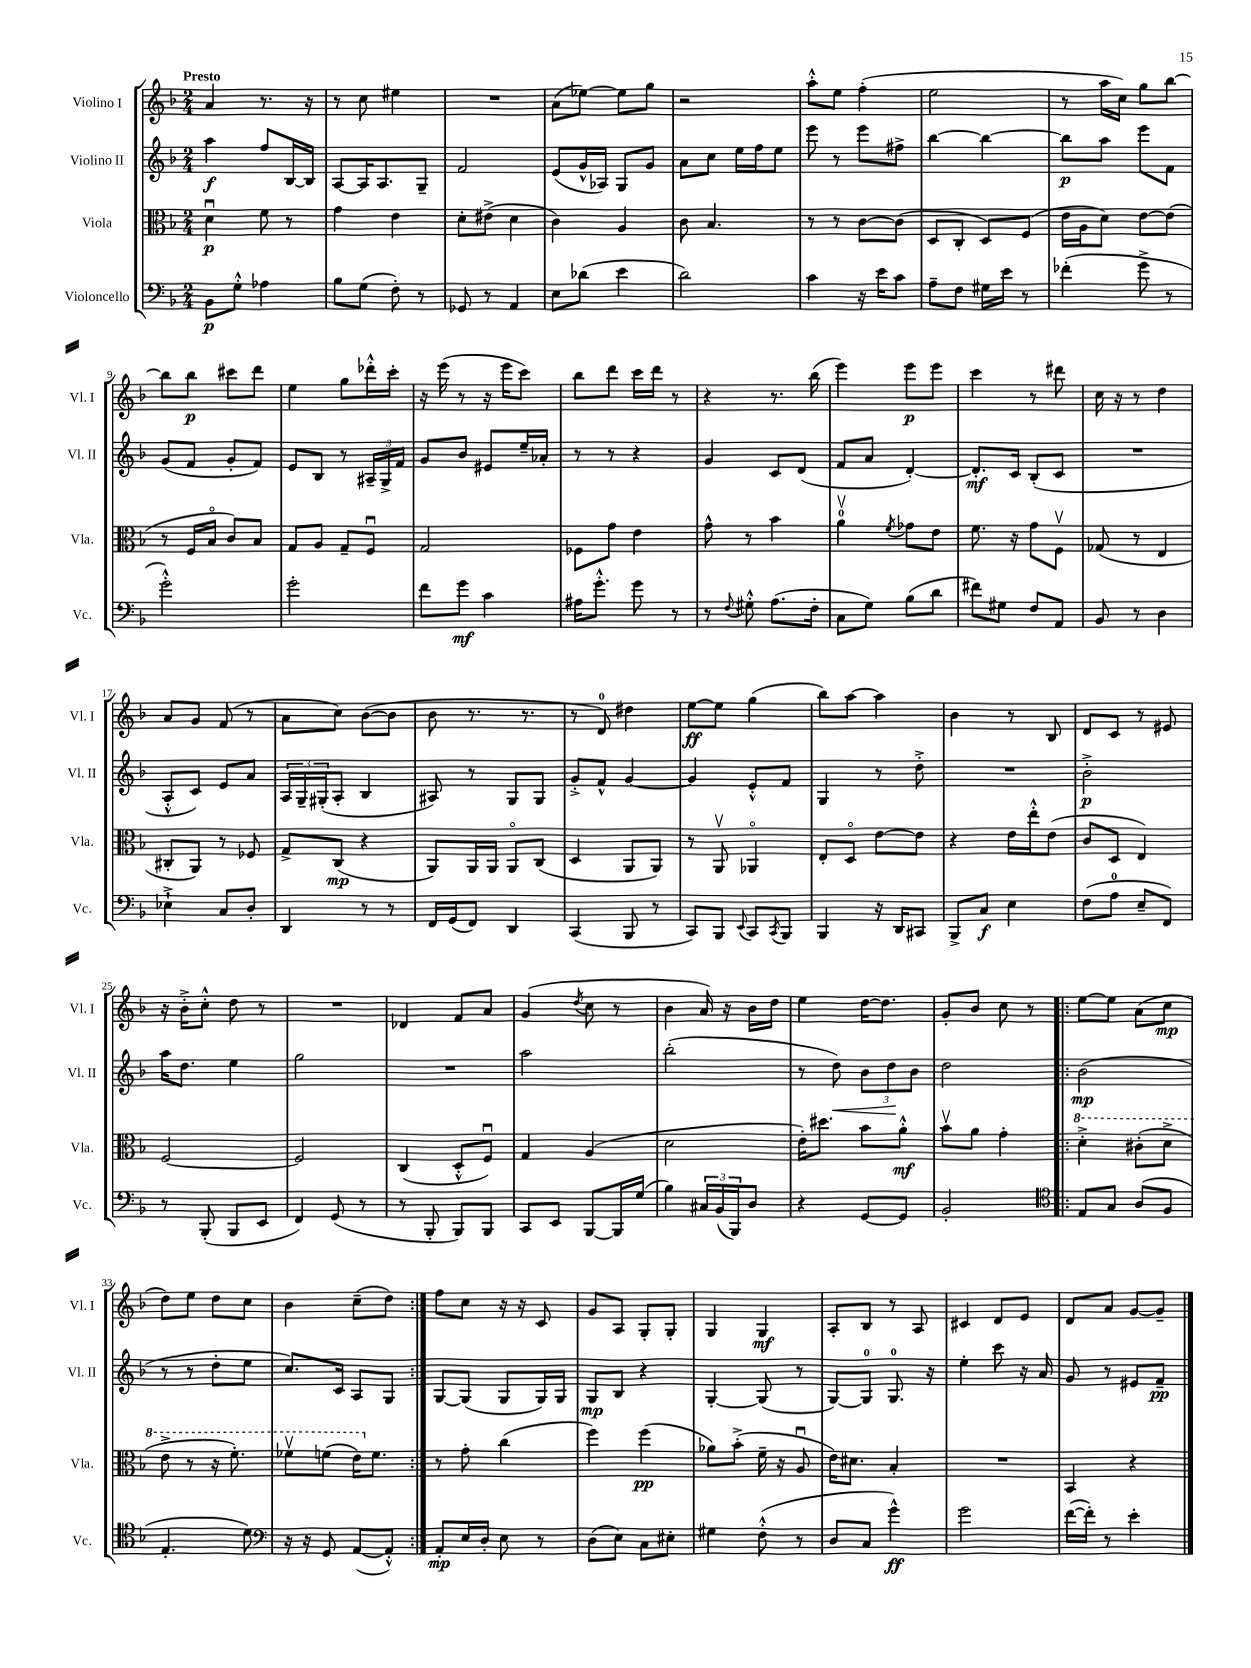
<<
\new StaffGroup <<
\new Staff = "s0" \with { instrumentName = "Violino I" shortInstrumentName = "Vl. I" } {
    \clef treble \key f \major \numericTimeSignature \time 2/4 \tempo "Presto"
    a'4 r8. r16 |
    r8 c''8 eis''4 |
    R2 |
    a'8( ees''8~) ees''8 g''8 |
    r2 |
    a''8-.-^ e''8 f''4-.( |
    e''2 |
    r8 a''16 c''16) g''8 bes''8~ |
    bes''8 bes''8\p cis'''8 d'''8 |
    e''4 g''8 des'''16-.-^ c'''16-. |
    r16 e'''16( r8 r16 e'''16 c'''8) |
    bes''8 d'''8 c'''16 d'''16 r8 |
    r4 r8. bes''16( |
    e'''4) e'''8\p e'''8 |
    c'''4 r8 dis'''8 |
    c''16 r16 r8 d''4 |
    a'8 g'8 f'8( r8 |
    a'8 c''8) bes'8~( bes'8 |
    bes'8 r8. r8. |
    r8 d'8-0) dis''4 |
    e''8~\ff e''8 g''4( |
    bes''8) a''8~ a''4 |
    bes'4 r8 bes8 |
    d'8 c'8 r8 eis'8 |
    r16 bes'16-.-> c''8-.-^ d''8 r8 |
    R2 |
    des'4 f'8 a'8 |
    g'4( \acciaccatura { d''8 } c''8 r8 |
    bes'4 a'16) r16 bes'16 d''16 |
    e''4 d''16~ d''8. |
    g'8-. bes'8 c''8 r8 |
    \repeat volta 2 { e''8~ e''8 a'8( c''8\mp |
    d''8) e''8 d''8 c''8 |
    bes'4 c''8--( d''8) | }
    f''8 c''8 r16 r16 c'8 |
    g'8 a8 g8-. g8-. |
    g4 g4\mf |
    a8-. bes8 r8 a8 |
    cis'4 d'8 e'8 |
    d'8 a'8 g'8~ g'8-- \bar "|." |
}
\new Staff = "s1" \with { instrumentName = "Violino II" shortInstrumentName = "Vl. II" } {
    \clef treble \key f \major \numericTimeSignature \time 2/4
    a''4\f f''8 bes16~ bes16 |
    a8~ a16 a8. g8-- |
    f'2 |
    e'8( g'16-^ aes16) g8 g'8 |
    a'8 c''8 e''16 f''16 e''8 |
    e'''8 r8 e'''8 fis''8-> |
    bes''4~ bes''4~ |
    bes''8\p a''8 e'''8 f'8 |
    g'8( f'8 g'8-. f'8) |
    e'8 bes8 r8 \tuplet 3/2 { ais16-- g16-> f'16 } |
    g'8 bes'8 eis'8 e''16-- aes'16-. |
    r8 r8 r4 |
    g'4 c'8 d'8( |
    f'8 a'8 d'4~-.) |
    d'8.-.\mf c'16 bes8-.( c'8 |
    R2 |
    a8-.-^ c'8) e'8 a'8 |
    \tuplet 3/2 { a16 g16-- gis16-.( } a8-. bes4 |
    ais8) r8 g8 g8 |
    g'8-.-> f'8-^ g'4~ |
    g'4 e'8-.-^ f'8 |
    g4 r8 d''8-.-> |
    R2 |
    bes'2-.->\p |
    a''16 d''8. e''4 |
    g''2 |
    R2 |
    a''2 |
    bes''2-.( |
    r8 d''8\<) \tuplet 3/2 { bes'8 d''8\! bes'8 } |
    d''2 |
    \repeat volta 2 { bes'2\mp( |
    r8 r8 d''8-. e''8 |
    c''8.) c'16 a8 g8 | }
    g8~ g8( g8 g16) g16 |
    g8\mp bes8 r4 |
    g4~-. g8( r8 |
    g8~) g8-0 g8.-0 r16 |
    e''4-. c'''8 r16 a'16 |
    g'8 r8 eis'8 f'8--\pp \bar "|." |
}
\new Staff = "s2" \with { instrumentName = "Viola" shortInstrumentName = "Vla." } {
    \clef alto \key f \major \numericTimeSignature \time 2/4
    d'4\downbow\p f'8 r8 |
    g'4 e'4 |
    d'8-. eis'8->( d'4 |
    c'4) a4 |
    c'8 bes4. |
    r8 r8 c'8~ c'8( |
    d8 c8-. d8) f8( |
    e'16 a16 d'8) e'8~ e'8( |
    r8 f16 bes16\flageolet c'8) bes8 |
    g8 a8 g8-- f8\downbow |
    g2 |
    fes8 g'8 e'4 |
    g'8-^ r8 bes'4 |
    a'4-0\upbow \acciaccatura { f'8 } ges'8 e'8 |
    f'8. r16 g'8 f8\upbow |
    ges8( r8 e4 |
    cis8-. a,8) r8 fes8 |
    g8-> c8\mp( r4 |
    a,8) a,16 a,16 a,8\flageolet c8( |
    d4 a,8 a,8) |
    r8 a,8\upbow aes,4\flageolet |
    e8-. d8\flageolet e'8~ e'8 |
    r4 e'16 e''16-.-^ e'8( |
    c'8 d8 e4) |
    f2~ |
    f2 |
    c4( d8-.-^ f8\downbow) |
    g4 a4( |
    d'2 |
    e'16-.) dis''8. bes'8 a'8-.-^\mf |
    bes'8\upbow a'8 g'4-. |
    \repeat volta 2 { \ottava #1 d''4-.-> cis''8-.( d''8-> |
    e''8-> r8 r16 f''8.-.) |
    fes''8\upbow f''8( e''16) \ottava #0 f'8. | }
    r8 g'8-. c''4( |
    f''4) f''4\pp( |
    aes'8) bes'8-.->( f'16-- r16 a8\downbow |
    e'16) dis'8. bes4-. |
    R2 |
    bes,4 r4 \bar "|." |
}
\new Staff = "s3" \with { instrumentName = "Violoncello" shortInstrumentName = "Vc." } {
    \clef bass \key f \major \numericTimeSignature \time 2/4
    bes,8\p g8-.-^ aes4 |
    bes8 g8( f8-.) r8 |
    ges,8 r8 a,4 |
    e8 des'8( e'4 |
    d'2) |
    c'4 r16 e'16 c'8 |
    a8-- f8 gis16 e'16 r8 |
    fes'4-.( g'8-> r8 |
    g'2-.-^) |
    g'2-. |
    f'8 g'8\mf c'4 |
    ais16 g'8.-.-^ g'8 r8 |
    r8 \appoggiatura { f8 } gis8-.-^ a8.( f16-. |
    c8 g8) bes8( d'8 |
    fis'8) gis8 f8 a,8 |
    bes,8 r8 d4 |
    ees4-!-> c8 d8-. |
    d,4 r8 r8 |
    f,16 g,16( f,8) d,4 |
    c,4( bes,,8 r8 |
    c,8) bes,,8 \appoggiatura { e,8 } c,8 \acciaccatura { c,8 } bes,,8 |
    bes,,4 r16 d,16 cis,8 |
    bes,,8-> c8\f e4 |
    f8( a8-0 e8-- f,8) |
    r8 bes,,8-.( bes,,8 e,8 |
    f,4) g,8( r8 |
    r8 bes,,8-. bes,,8) bes,,8 |
    c,8 e,8 bes,,8~ bes,,16 g16( |
    bes4) \tuplet 3/2 { cis16 bes,16( bes,,16) } d8 |
    r4 g,8~ g,8 |
    bes,2-. |
    \repeat volta 2 { \clef tenor e8 g8 a8( f8 |
    e4.-. d'8) |
    \clef bass r16 r16 g,8 a,8~( a,8-.-^) | }
    a,8-.\mp e16 d16-. e8 r8 |
    d8( e8) c8 eis8-. |
    gis4 f8-.-^( r8 |
    d8 c8 g'4-^\ff) |
    g'2 |
    f'16~( f'16-.) r8 e'4-. \bar "|." |
}
>>
>>
